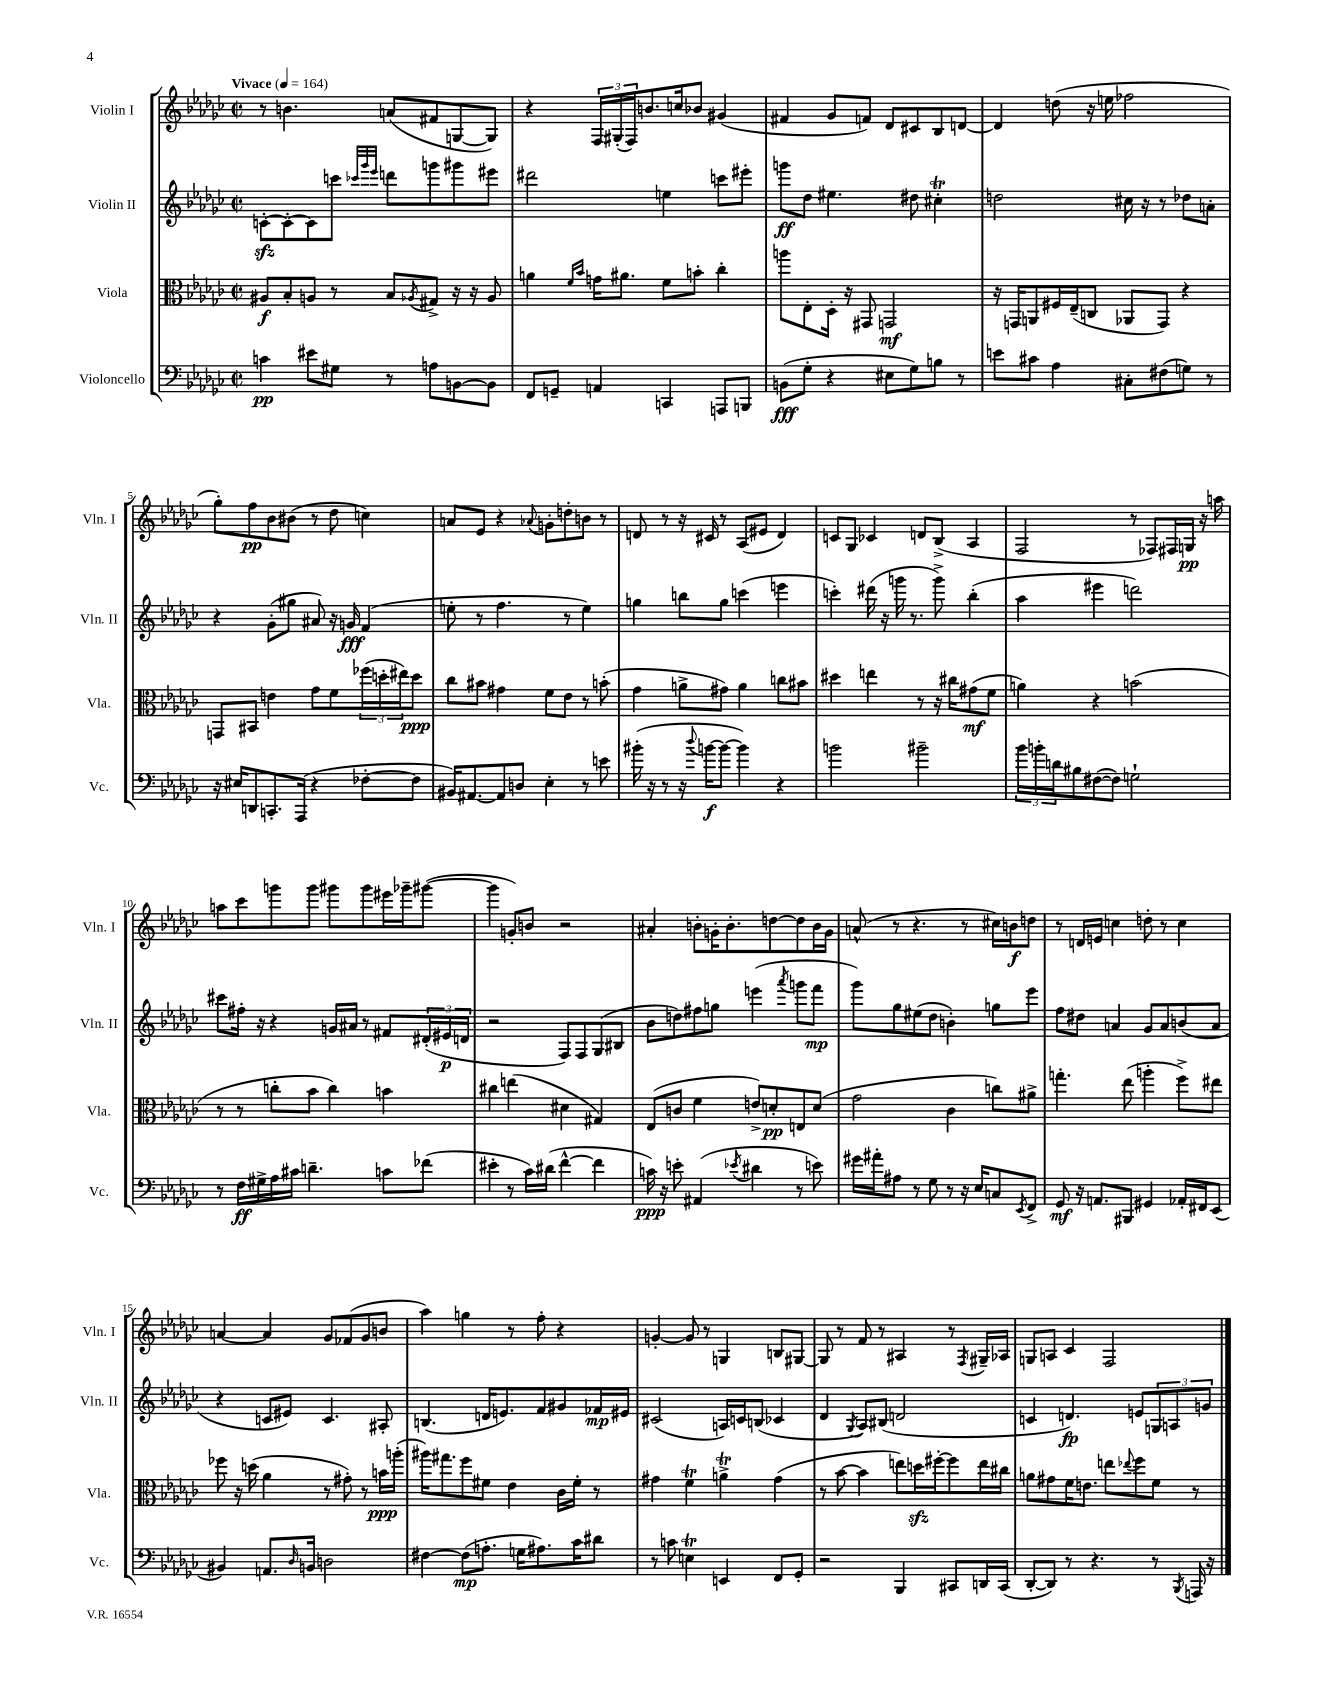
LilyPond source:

<<
\new StaffGroup <<
\new Staff = "s0" \with { instrumentName = "Violin I" shortInstrumentName = "Vln. I" } {
    \clef treble \key ges \major \defaultTimeSignature \time 2/2 \tempo "Vivace" 4 = 164
    r8 b'4. a'8( fis'8 g8~ g8) |
    r4 \tuplet 3/2 { f16 gis16-.( f16) } b'8. c''16 bes'8 gis'4( |
    fis'4 ges'8 f'8) des'8 cis'8 bes8 d'8~ |
    d'4 d''8( r16 e''16 fes''2 |
    ges''8-.) f''8\pp bes'8 bis'8( r8 des''8 c''4) |
    a'8 ees'8 r4 \appoggiatura { aes'8 } g'8-. d''8-. b'8 r8 |
    d'8 r8 r16 cis'16 r8 aes8( eis'8 d'4) |
    c'8 ges8 ces'4 d'8 bes8->( aes4 |
    f2 r8 fes8) fis16 g16\pp r16 a''16 |
    a''8 ces'''8 g'''8 g'''8 gis'''8 gis'''8 eis'''16 ges'''16-- gis'''8~( |
    gis'''4 g'8-.) b'8 r2 |
    ais'4-. b'8-. g'16-. b'8.-. d''8~ d''8 b'16 g'16 |
    a'8-^( r8 r4. r8 cis''16) b'16\f d''8 |
    r8 d'16 e'16 c''4 d''8-. r8 c''4 |
    a'4~ a'4 ges'8 fes'8( ges'8 b'8 |
    aes''4) g''4 r8 f''8-. r4 |
    g'4~-. g'8 r8 g4 b8 gis8~ |
    gis8 r8 f'8 r8 ais4 r8 \acciaccatura { f8 } gis16-- aes16 |
    g8 a8 ces'4 f2 \bar "|." |
}
\new Staff = "s1" \with { instrumentName = "Violin II" shortInstrumentName = "Vln. II" } {
    \clef treble \key ges \major \defaultTimeSignature \time 2/2
    c'8~-.\sfz c'8~-. c'8 c'''8 \grace { ces'''32 ges'''32 ees'''32 } d'''8 g'''8 gis'''8 eis'''8 |
    dis'''2 e''4 c'''8 eis'''8-. |
    g'''8\ff des''8 eis''4. dis''8 cis''4-.\trill |
    d''2 cis''16 r16 r8 des''8 a'8-. |
    r4 ges'8-.( gis''8 ais'8) r16 g'16\fff f'4( |
    e''8-. r8 f''4. r8 e''4) |
    g''4 b''8 g''8 c'''4( e'''4 |
    c'''4-.) dis'''16( r16 g'''16 r8. g'''8->) bes''4-.( |
    aes''4 eis'''4 d'''2) |
    cis'''8 fis''16-. r16 r4 g'16 ais'16 r8 fis'8 \tuplet 3/2 { dis'16-.( eis'16\p d'16 } |
    r2 f8) f8 ges8( bis8 |
    bes'8 d''8) fis''8 g''8 e'''4( \acciaccatura { aes'''8 } g'''8 f'''8\mp |
    ges'''8) ges''8 eis''8( des''8 b'4-.) g''8 ees'''8 |
    f''8 dis''8 a'4 ges'8 a'8 b'8( a'8 |
    r4 c'8 eis'8) c'4. ais8-. |
    b4.( d'16 e'8.) f'8 gis'8 fes'16\mp eis'16 |
    cis'2( a16) c'16 b8( ces'4 |
    des'4 \acciaccatura { ges8 } aes8) bis8( d'2 |
    c'4 d'4.\fp) e'8 \tuplet 3/2 { g8 a8 g'8 } \bar "|." |
}
\new Staff = "s2" \with { instrumentName = "Viola" shortInstrumentName = "Vla." } {
    \clef alto \key ges \major \defaultTimeSignature \time 2/2
    ais8\f bes8-. a8 r8 bes8 \acciaccatura { aes8 } gis8-> r16 r16 aes8 |
    a'4 \grace { f'16 bes'16 } g'16 ais'8. f'8 b'8-. ces''4-. |
    a''8 ees8-. des16-. r16 gis,8 g,2\mf |
    r16 g,16 a,8 fis16 ees16--( c8 aes,8 g,8) r4 |
    g,8 bis,8 e'4 ges'8 f'8 \tuplet 3/2 { fes''16( d''16-. eis''16) } d''8\ppp |
    ces''8 bis'8 gis'4 f'8 ees'8 r8 b'8-.( |
    ges'4 a'8-> gis'8) a'4 c''8 bis'8 |
    dis''4 e''4 r8 r16 cis''16 gis'8\mf( f'8 |
    a'4) r4 b'2( |
    r8 r8 c''8-. bes'8 c''4) b'4 |
    cis''4 e''4( dis'4 gis4) |
    ees8( c'8 f'4 e'8->) d'8-.\pp e8 d'8( |
    ges'2 ces'4 c''8) ais'8-> |
    g''4.-. ees''8( a''4-. f''8->) eis''8 |
    fes''8 r16 d''16( aes'4 r8 gis'8-.) r8 b'16\ppp a''16-.( |
    ais''16) gis''8. f''8 fis'8 ees'4 ces'16 fis'16-. r8 |
    gis'4 f'4\trill a'4->\trill gis'4( |
    r8 bes'8~ bes'4 e''8) d''16\sfz fis''16~-. fis''8 e''16 cis''16 |
    a'8 gis'8 f'16 e'8. e''8 \appoggiatura { ees''8 } f''8 f'8 r8 \bar "|." |
}
\new Staff = "s3" \with { instrumentName = "Violoncello" shortInstrumentName = "Vc." } {
    \clef bass \key ges \major \defaultTimeSignature \time 2/2
    c'4\pp eis'8 gis8 r8 a8 b,8~ b,8 |
    f,8 g,8-- a,4 c,4 a,,8 b,,8 |
    b,8\fff( ges8-. r4 eis8 ges8) b8 r8 |
    e'8 cis'8 aes4 cis8-. fis8( g8) r8 |
    r16 eis16 d,8 c,8.-. aes,,16( r4 fes8~-. fes8 |
    bis,16) ais,8.~ ais,8 d8 ees4-. r8 e'8 |
    bis'16-.( r16 r8 r16 \appoggiatura { des''8 } b'16~\f b'8~ b'4) r4 |
    b'2 bis'2-- |
    \tuplet 3/2 { bes'16 b'16-. d'16 } bis8 fis8~( fis8) g2-! |
    r8 f16\ff gis16-> aes16 cis'16 d'4.-- c'8 fes'8( |
    eis'4-. r8 ces'16) dis'16( f'4~-^ f'4 |
    c'16\ppp) r16 e'8-. ais,4( \acciaccatura { ees'8 } dis'4 r8 e'8) |
    gis'16 ais'16-. ais8 r8 ges8 r8 r16 ees16 c8 \acciaccatura { ees,8 } f,8-> |
    ges,8\mf r16 a,8. bis,,8 gis,4 aes,16-. fis,16 ees,8( |
    bis,4) a,8. \grace { des16 } b,16 d2 |
    fis4~ fis8\mp( a8.-. g16 ais8.) ces'16 dis'8 |
    r8 c'8 e4\trill e,4 f,8 ges,8-. |
    r2 bes,,4 cis,8 d,16 cis,16( |
    des,8~-. des,8) r8 r4. r8 \acciaccatura { bes,,8 } a,,16 r16 \bar "|." |
}
>>
>>
